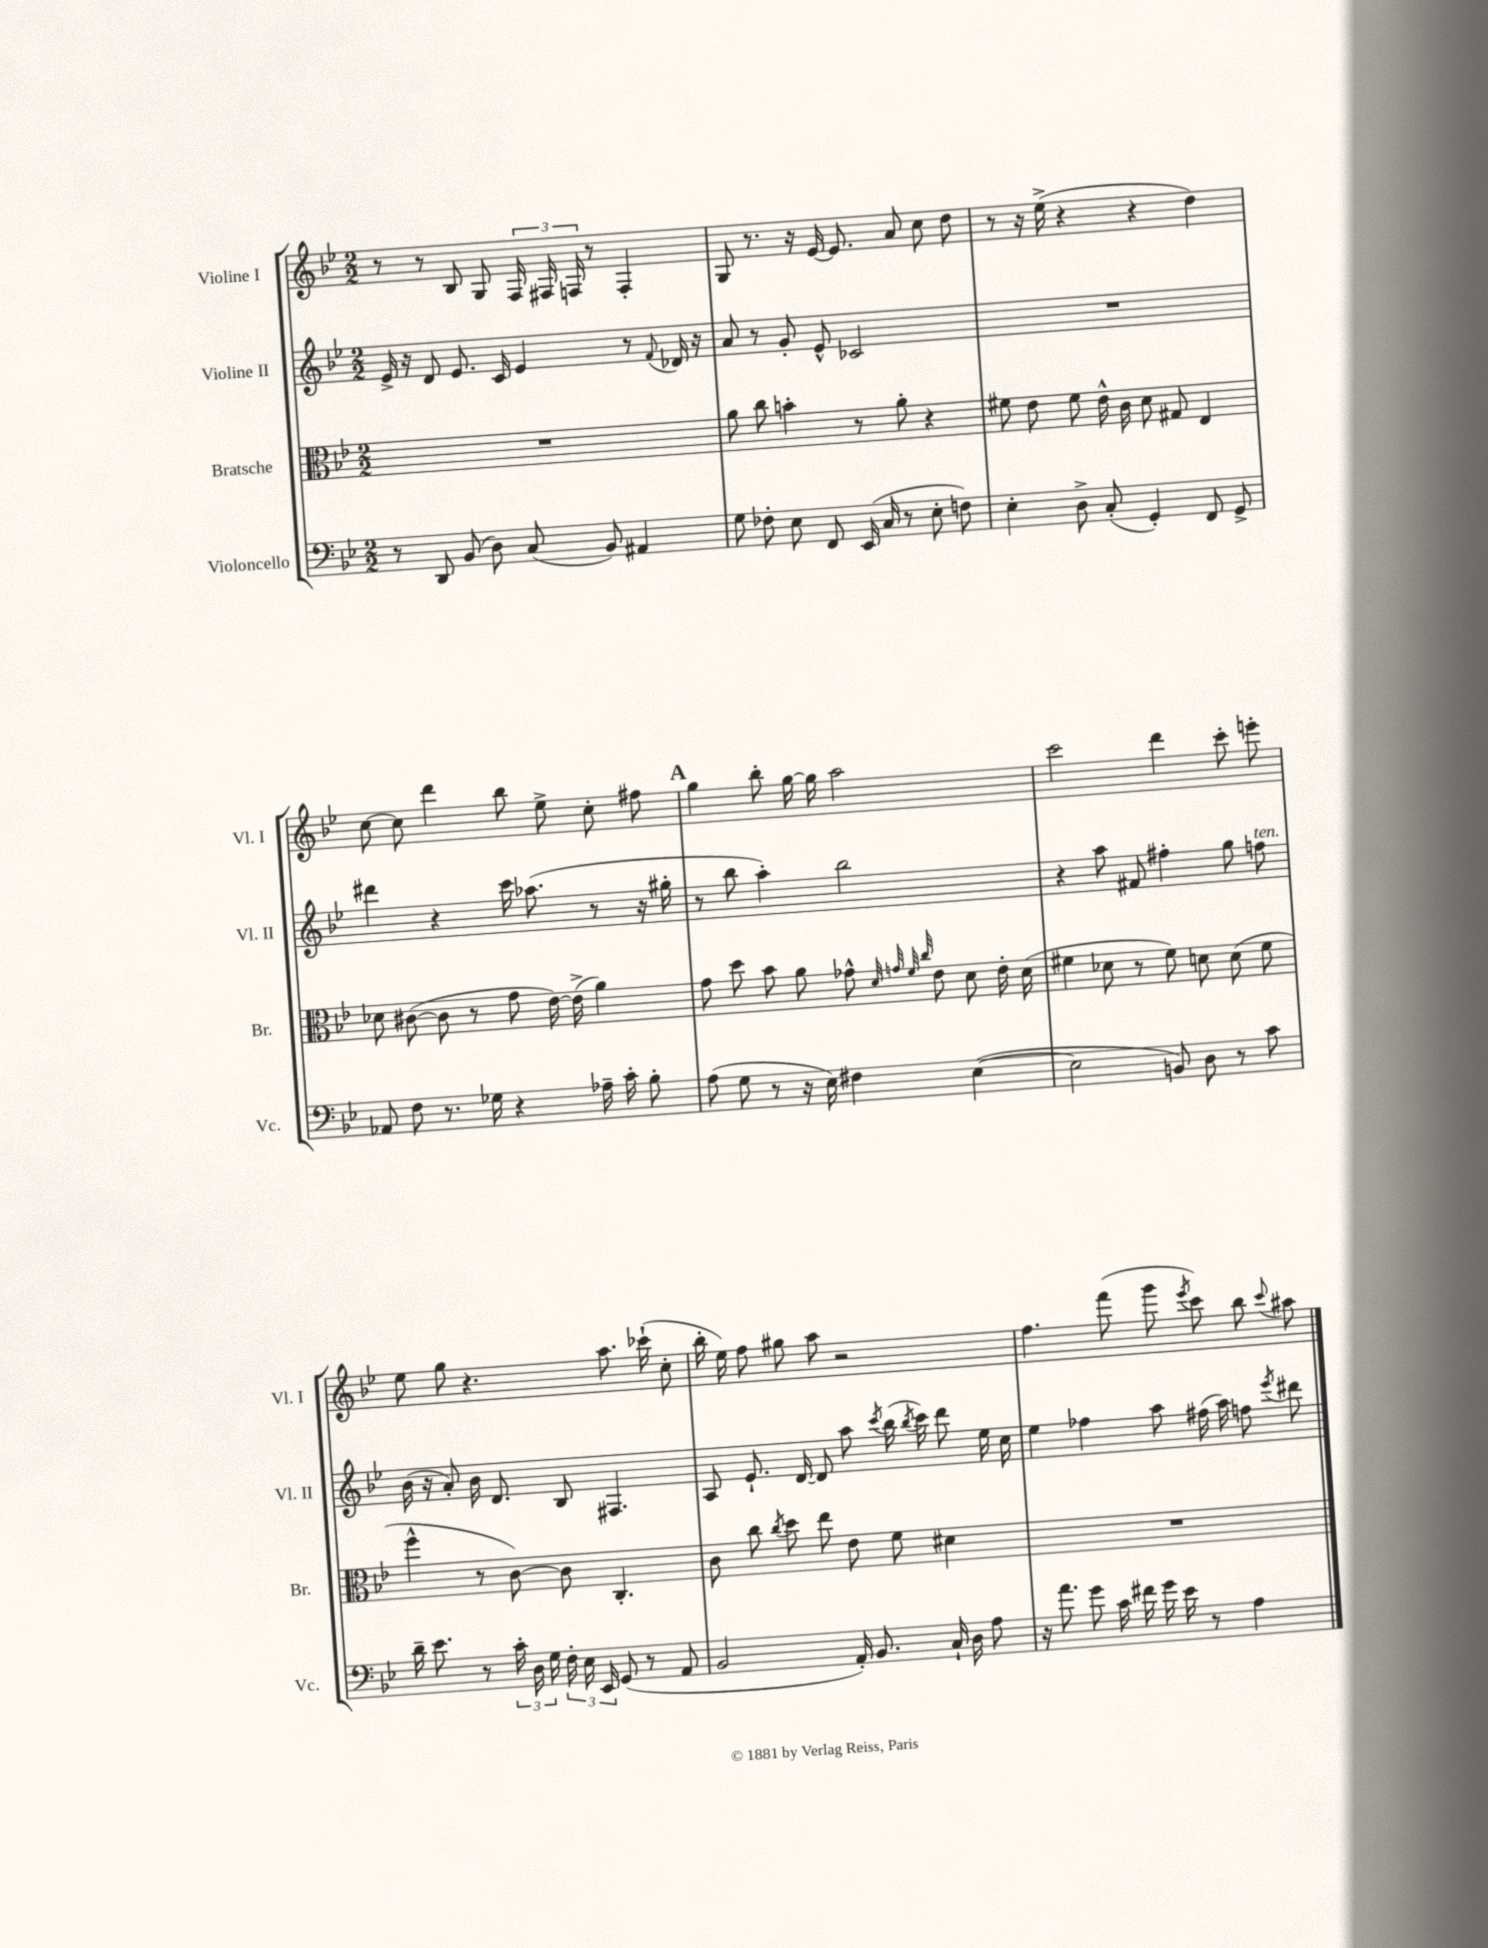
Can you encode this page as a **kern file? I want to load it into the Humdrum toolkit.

**kern	**kern	**kern	**kern
*staff4	*staff3	*staff2	*staff1
*clefF4	*clefC3	*clefG2	*clefG2
*k[b-e-]	*k[b-e-]	*k[b-e-]	*k[b-e-]
*M2/2	*M2/2	*M2/2	*M2/2
8r	1r	16e-^	8r
.	.	16r	.
8DD	.	8d	8r
(8BB-	.	8.e-	8B-
8D)	.	.	8G
.	.	16c	.
(8C	.	4e-	24F
.	.	.	24F#
.	.	.	24F
8BB-)	.	.	8r
4AA#	.	8r	4F'
.	.	8qqf	.
.	.	16d-	.
.	.	16r	.
=	=	=	=
8G	8a	8a	8G
8F-'	8cc	8r	8.r
8E-	4b'	8g'	.
.	.	.	16r
8FF	.	8e-^^	[16e-
.	.	.	8.e-]
(16EE-	8r	2c-	.
16C	.	.	.
8r	8a'	.	8a
8E-'	4r	.	8cc
8F)	.	.	8dd
=	=	=	=
4E-'	8f#	1r	8r
.	8e-	.	16r
.	.	.	(16ee-^
8D^	8f#	.	4r
(8C'	16e-^^	.	.
.	16c	.	.
4GG')	8d	.	4r
.	8G#	.	.
8FF	4E-	.	4dd)
8GG^	.	.	.
=	=	=	=
8AA-	8d-	4ddd#	[8cc
8F	([8c#	.	8cc]
8.r	8c#]	4r	4ddd
.	8r	.	.
16G-	.	.	.
4r	8g	16ccc	8bb-
.	.	(8.aa-	.
.	[16e-)	.	8ee-^
.	(16e-^]	.	.
16A-~	4a)	8r	8cc'
16c'	.	.	.
8B-'	.	16r	8ff#
.	.	16gg#'	.
=	=	=	=
(8A	8g	8r	4gg
8G	8dd	8bb-	.
8r	8b-	4aa')	8bb-'
16r	8a	.	[16gg
16E-)	.	.	16gg]
4F#	8g-^^	2bb-	2aa
.	32qqd	.	.
.	32qqg	.	.
.	32qqf	.	.
.	32qqcc	.	.
.	8e-	.	.
([4E-	8d	.	.
.	16e-'	.	.
.	(16d	.	.
=	=	=	=
2E-]	4f#	4r	2ccc
.	8d-	8aa	.
.	8r	8f#	.
8BB)	8f#)	4ff#'	4ddd
8D	8d	.	.
8r	(8d	8gg	8ccc'
8c	8f#	8ff	8eee'
=	=	=	=
16d~	4ff^^	(16b-	8ee-
8.e-	.	16r	.
.	.	8a')	8gg
8r	8r	16b-	4.r
.	.	8.d	.
24c'	[8c)	.	.
24D	.	.	.
24G	.	.	.
24F'	8c]	8B-	.
24E-	.	.	.
24EE-	.	.	.
(8GG	4.C'	4.F#	8.aa
8r	.	.	.
.	.	.	(16ccc-`
8AA	.	.	8cc'
=	=	=	=
2BB-	8c	8A	16bb-'
.	.	.	16ee-)
.	8cc	8.e-`	8ff
.	8qcc	.	.
.	8dd	.	8gg#
.	.	[16d	.
.	8ee-	8d]	8aa
16AA')	8e-	8aa	2r
8.BB-	.	.	.
.	.	8qccc	.
.	8f	(16bb-	.
.	.	8qbb-	.
.	.	16ccc)	.
16C`	4d#	8ddd	.
16D	.	.	.
8A	.	16ee-	.
.	.	16cc	.
=	=	=	=
16r	1r	4ee-	4.ff
8.a	.	.	.
8g	.	4ff-	.
16c	.	.	(8fff
16f#	.	.	.
16g	.	8aa	8ggg
16e-	.	.	.
.	.	.	8qeee-
8r	.	(16ff#	8ccc)
.	.	16aa)	.
4A	.	8ff	8bb-
.	.	8qeee-	8qqccc
.	.	8ddd#	8aa#
==	==	==	==
*-	*-	*-	*-
